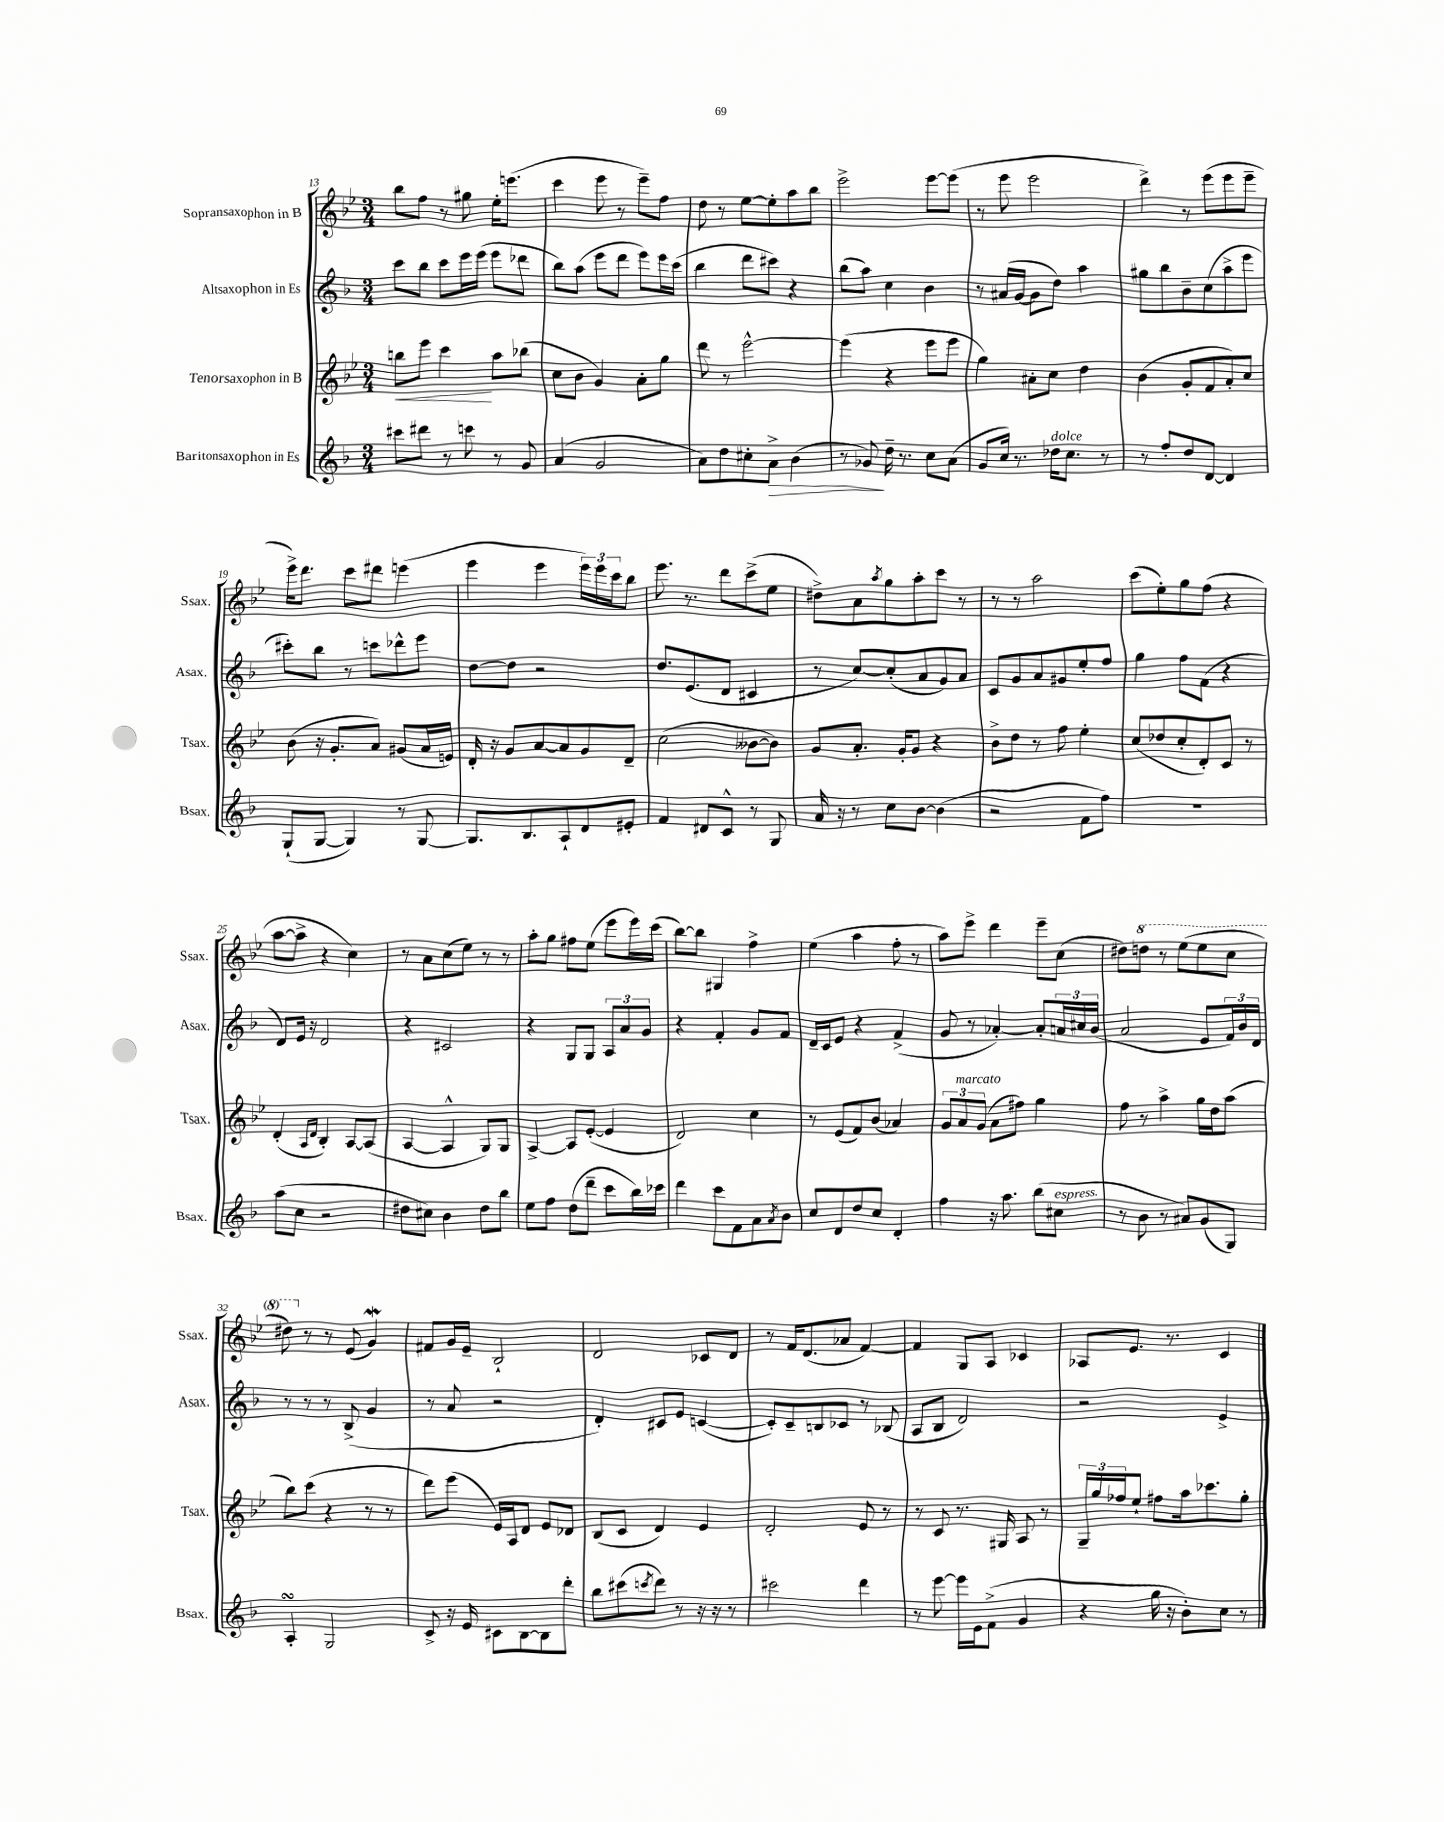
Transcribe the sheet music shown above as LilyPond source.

<<
\new StaffGroup <<
\new Staff = "s0" \with { instrumentName = "Sopransaxophon in B" shortInstrumentName = "Ssax." } {
    \clef treble \key bes \major \numericTimeSignature \time 3/4
    bes''8 f''8 r8 gis''8 ees''16-. e'''8.( |
    c'''4 ees'''8 r8 ees'''8--) f''8 |
    d''8 r8 ees''8~ ees''8-. a''8 bes''8 |
    ees'''2-> ees'''8~ ees'''8( |
    r8 ees'''8 ees'''2 |
    d'''4->) r8 ees'''8( ees'''8 ees'''8-- |
    ees'''16->) d'''8. c'''8 dis'''8 e'''4( |
    ees'''4 ees'''4 \tuplet 3/2 { ees'''16) ees'''16 c'''16 } bes''8 |
    ees'''8. r8. d'''8 c'''8->( ees''8 |
    dis''8->) a'8 \acciaccatura { a''8 } g''8 a''8-. c'''8 r8 |
    r8 r8 a''2 |
    c'''8( ees''8-.) g''8 f''8( r4 |
    a''8~ a''8-> r4 c''4) |
    r8 a'8 c''8( ees''8) r8 r8 |
    a''8-. g''8 fis''8 ees''8( ees'''8 ees'''16) c'''16( |
    bes''8~) bes''8 gis4 f''4-> |
    ees''4( a''4 f''8-. r8 |
    a''8) ees'''8-> d'''4 ees'''8-- c''8( |
    dis''8) \ottava #1 d'''!8 r8 ees'''8( ees'''8 c'''8 |
    dis'''8) \ottava #0 r8 r8 ees'8( g'4\mordent) |
    fis'8 g'16 ees'16-- bes2-! |
    d'2 ces'8 d'8 |
    r8 f'16 d'8.( aes'8 f'4~) |
    f'4 g8 a8 ces'4 |
    aes8 ees'8. r8. c'4 \bar "|." |
}
\new Staff = "s1" \with { instrumentName = "Altsaxophon in Es" shortInstrumentName = "Asax." } {
    \clef treble \key f \major \numericTimeSignature \time 3/4
    c'''8 bes''8 c'''8 e'''16 e'''16( e'''8 des'''8 |
    bes''8) a''8( e'''8 d'''8 e'''8) e'''16 c'''16( |
    bes''4 d'''8 cis'''8) r4 |
    bes''8( a''8) c''4 bes'4 |
    r8 ais'16( g'16~ g'8 d''8) a''4 |
    gis''8 bes''8 bes'8-- c''8( a''8-> e'''8 |
    cis'''8-.) bes''8 r8 c'''8 des'''8-^ e'''8 |
    d''8~ d''8 r2 |
    d''8. e'8.( d'8 cis'4 |
    r8 c''8~) c''8-.( a'8 g'8) a'8 |
    c'8 g'8 a'8 gis'8 e''8-. f''8 |
    g''4 f''8 f'8( r4 |
    d'8) e'16 r16 d'2 |
    r4 cis'2 |
    r4 g8 g8 \tuplet 3/2 { a8 a'8 g'8 } |
    r4 f'4-. g'8 f'8 |
    d'16-- c'16 e'8 r4 f'4->( |
    g'8 r8 aes'4~-.) aes'8-. \tuplet 3/2 { a'16 cis''16 bes'16( } |
    a'2 e'8 \tuplet 3/2 { f'16) bes'16 d'16 } |
    r8 r8 r8 bes8->( g'4 |
    r8 a'8 r2 |
    d'4-.) cis'8 e'8 c'4~( |
    c'8-.) c'8-- b8 ces'8 r8 bes8( |
    a8 bes8 d'2) |
    r2 e'4-> \bar "|." |
}
\new Staff = "s2" \with { instrumentName = "Tenorsaxophon in B" shortInstrumentName = "Tsax." } {
    \clef treble \key bes \major \numericTimeSignature \time 3/4
    b''8\< ees'''8 c'''4\! a''8 bes''8( |
    c''8 bes'8 g'4) a'8-. g''8 |
    d'''8 r8 ees'''2~-^ |
    ees'''4( r4 ees'''8 ees'''8 |
    g''4) ais'8-. c''8 d''4 |
    bes'4( g'8-. f'8 a'8-.) c''8 |
    bes'8( r16 g'8.-. a'8) gis'8( a'16 e'16) |
    d'16-. r16 g'8 a'8~ a'8 g'8 d'8-- |
    c''2( beses'8~ beses'8) |
    g'8 a'8.-. g'16-. g'8 r4 |
    bes'8-> d''8 r8 f''8 ees''4-. |
    c''8( des''8 c''8-. d'8-.) c'8 r8 |
    d'4-.( \grace { a16 d'16 } bes4-.) a8~ a8( |
    a4~ a4-^ g8) g8 |
    a4~-> a8 ees'8~-.( ees'4 |
    d'2) c''4 |
    r8 ees'8( f'8) bes'8( aes'4) |
    \tuplet 3/2 { g'8 a'8^\markup { \italic "marcato" } g'8( } a'8 fis''8) g''4 |
    f''8 r8 a''4-> g''16 d''16 a''8( |
    bes''8) c'''8( r4 r8 r8 |
    d'''8) ees'''8( ees'16) a16 d'8 ees'8 des'8 |
    bes8( c'8 d'4) ees'4 |
    d'2-. ees'8 r8 |
    r8 c'8 r8. gis16 a8 r8 |
    \tuplet 3/2 { g16-- g''16 fes''16 } ees''8-! fis''8 a''16 ces'''8. g''8-. \bar "|." |
}
\new Staff = "s3" \with { instrumentName = "Baritonsaxophon in Es" shortInstrumentName = "Bsax." } {
    \clef treble \key f \major \numericTimeSignature \time 3/4
    cis'''8 dis'''8 r8 c'''8 r8 g'8 |
    a'4( g'2 |
    a'8) d''8 cis''8-. a'8->\> bes'4( |
    r8 ges'8\!) d''16-- r8. c''8 a'8( |
    g'8 c''16) r8. des''16^\markup { \italic "dolce" } c''8. r8 |
    r8 f''8-. d''8 d'8~ d'4 |
    g8-!( g8~ g4) r8 g8~ |
    g8. bes8. a8-! d'8 eis'8-. |
    f'4 dis'8 c'8-^ r8 g8 |
    a'16 r16 r8 c''8 bes'8~ bes'4( |
    r2 f'8 f''8) |
    R2. |
    a''8( c''8 r2 |
    dis''8 cis''8) bes'4 dis''8 bes''8 |
    e''8 f''8 d''8( d'''8-- c'''8 bes''16) ces'''16 |
    d'''4 c'''8 f'8 a'8 \acciaccatura { a'8 } bes'8 |
    c''8 d'8 d''8 c''8 d'4-. |
    f''4 r16 a''8. bes''8( cis''8^\markup { \italic "espress." } |
    r8 bes'8 r8 ais'8) g'8( g8) |
    a4-.\turn g2 |
    c'8-> r16 e'16 cis'8 bes8~ bes8 d'''8-. |
    bes''8 cis'''8( \acciaccatura { c'''8 } d'''8) r8 r16 r16 r8 |
    cis'''2 d'''4 |
    r8 e'''8~ e'''16 e'16 f'8->( g'4 |
    r4 g''16 r16 bes'8-.) c''8 r8 \bar "|." |
}
>>
>>
\layout { \context { \Score currentBarNumber = #13 } }
